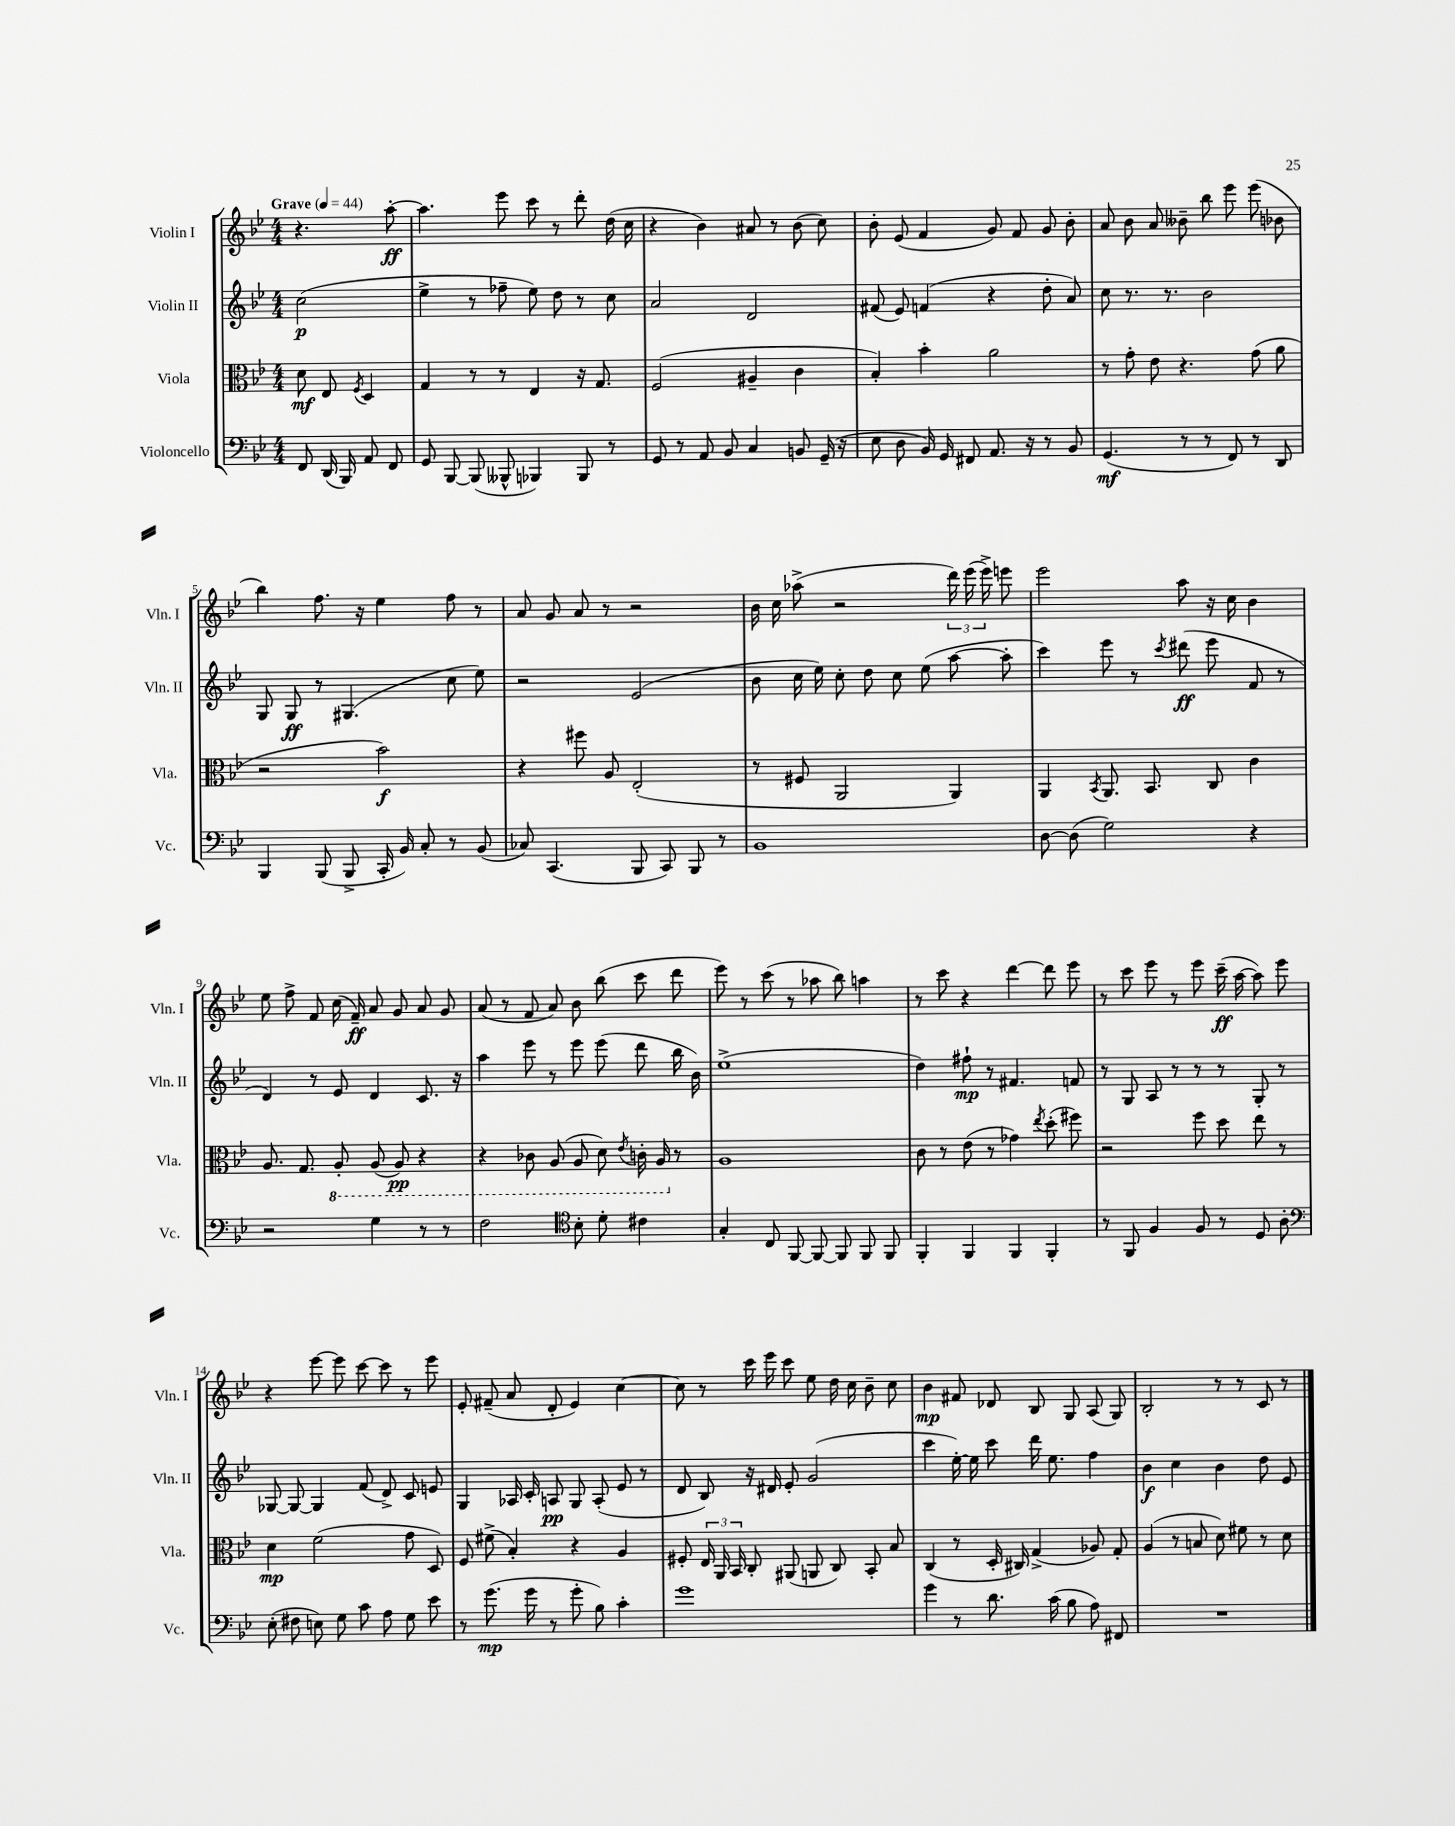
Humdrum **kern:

**kern	**dynam	**kern	**dynam	**kern	**dynam	**kern	**dynam
*part4	*part4	*part3	*part3	*part2	*part2	*part1	*part1
*staff4	*staff4	*staff3	*staff3	*staff2	*staff2	*staff1	*staff1
*I"Violoncello	*	*I"Viola	*	*I"Violin II	*	*I"Violin I	*
*I'Vc.	*	*I'Vla.	*	*I'Vln. II	*	*I'Vln. I	*
*clefF4	*	*clefC3	*	*clefG2	*	*clefG2	*
*k[b-e-]	*	*k[b-e-]	*	*k[b-e-]	*	*k[b-e-]	*
*M4/4	*	*M4/4	*	*M4/4	*	*M4/4	*
*MM44	*	*MM44	*	*MM44	*	*MM44	*
=	=	=	=	=	=	=	=
!	!	!	!	!	!	!LO:TX:a:B:t=Grave	!
8FF/	.	8d\	mf	(2cc\	p	4.r	.
(16DD/	.	8E-/	.	.	.	.	.
16BBB-/)	.	.	.	.	.	.	.
.	.	8qF/	.	.	.	.	.
8AA/	.	4D/	.	.	.	.	.
8FF/	.	.	.	.	.	[8aa'\	ff
=1	=1	=1	=1	=1	=1	=1	=1
8GG/	.	4G/	.	4ee-^\	.	4.aa\]	.
[8BBB-/	.	.	.	.	.	.	.
(8BBB-/]	.	8r	.	8r	.	.	.
8BBB--X^^/	.	8r	.	8ff-X~\	.	8eee-\	.
4BBB-X/)	.	4E-/	.	8ee-\)	.	8ccc\	.
.	.	.	.	8dd\	.	8r	.
8BBB-/	.	16r	.	8r	.	8ddd'\	.
.	.	8.G/	.	.	.	.	.
8r	.	.	.	8cc\	.	(16dd\	.
.	.	.	.	.	.	16cc\	.
=2	=2	=2	=2	=2	=2	=2	=2
8GG/	.	(2F/	.	2a/	.	4r	.
8r	.	.	.	.	.	.	.
8AA/	.	.	.	.	.	4b-\)	.
8BB-/	.	.	.	.	.	.	.
4C/	.	4A#X~/	.	2d/	.	8a#X/	.
.	.	.	.	.	.	8r	.
8BBn/	.	4c\	.	.	.	(8b-\	.
(16GG~/	.	.	.	.	.	8cc\)	.
16r	.	.	.	.	.	.	.
=3	=3	=3	=3	=3	=3	=3	=3
8E-\	.	4B-'/)	.	(8f#X/	.	8b-'\	.
8D\	.	.	.	8e-/)	.	(8e-/	.
16BB-/)	.	4b-'\	.	(4fn/	.	4f/	.
16GG/	.	.	.	.	.	.	.
8FF#X/	.	.	.	.	.	.	.
8.AA/	.	2a\	.	4r	.	8g/)	.
.	.	.	.	.	.	8f/	.
16r	.	.	.	.	.	.	.
8r	.	.	.	8dd'\	.	8g/	.
8BB-/	.	.	.	8a/)	.	8b-'\	.
=4	=4	=4	=4	=4	=4	=4	=4
(4.GG/	mf	8r	.	8cc\	.	8a/	.
.	.	8g'\	.	8.r	.	8b-\	.
.	.	8e-\	.	.	.	8a/	.
.	.	.	.	8.r	.	.	.
8r	.	4.r	.	.	.	8b--X~\	.
8r	.	.	.	2b-\	.	8bb-\	.
8FF/)	.	.	.	.	.	8eee-\	.
8r	.	(8g\	.	.	.	(8eee-\	.
8DD/	.	8a\	.	.	.	8b-X\	.
!!LO:LB:g=z
=5	=5	=5	=5	=5	=5	=5	=5
4BBB-/	.	2r	.	8G/	.	4bb-\)	.
.	.	.	.	8G/	ff	.	.
(8BBB-/	.	.	.	8r	.	8.ff\	.
8BBB-^/	.	.	.	(4.G#X/	.	.	.
.	.	.	.	.	.	16r	.
16CC'/	.	2b-\)	f	.	.	4ee-\	.
16BB-/)	.	.	.	.	.	.	.
8C'/	.	.	.	.	.	.	.
8r	.	.	.	8cc\	.	8ff\	.
(8BB-/	.	.	.	8ee-\)	.	8r	.
=6	=6	=6	=6	=6	=6	=6	=6
8C-X/)	.	4r	.	2r	.	8a/	.
(4.CC/	.	.	.	.	.	8g/	.
.	.	8ff#X\	.	.	.	8a/	.
.	.	8A/	.	.	.	8r	.
8BBB-/	.	(2E-'/	.	(2e-/	.	2r	.
8CC/)	.	.	.	.	.	.	.
8BBB-/	.	.	.	.	.	.	.
8r	.	.	.	.	.	.	.
=7	=7	=7	=7	=7	=7	=7	=7
1BB-	.	8r	.	8b-\	.	16b-\	.
.	.	.	.	.	.	16cc\	.
.	.	8F#X/	.	16cc\	.	(8aa-X^\	.
.	.	.	.	16ee-\)	.	.	.
.	.	2AA/	.	8cc'\	.	2r	.
.	.	.	.	8dd\	.	.	.
.	.	.	.	8cc\	.	.	.
.	.	.	.	(8ee-\	.	.	.
.	.	4AA/)	.	[8aa\	.	24ddd\)	.
.	.	.	.	.	.	(24eee-\	.
.	.	.	.	.	.	24eee-^\)	.
.	.	.	.	8aa'\]	.	8eeen\	.
=8	=8	=8	=8	=8	=8	=8	=8
[8D\	.	4AA/	.	4ccc\)	.	2eee-\	.
(8D\]	.	.	.	.	.	.	.
.	.	8qBB-/	.	.	.	.	.
2G\)	.	8.AA/	.	8eee-\	.	.	.
.	.	.	.	8r	.	.	.
.	.	8.BB-/	.	.	.	.	.
.	.	.	.	8qccc/	.	.	.
.	.	.	.	(8ddd#X\	ff	8aa\	.
.	.	8C/	.	8eee-\	.	16r	.
.	.	.	.	.	.	16cc\	.
4r	.	4c\	.	8f/	.	4b-\	.
.	.	.	.	8r	.	.	.
!!LO:LB:g=z
=9	=9	=9	=9	=9	=9	=9	=9
2r	.	8.A/	.	4d/)	.	8ee-\	.
.	.	.	.	.	.	8ff^\	.
.	.	8.G/	.	.	.	.	.
.	.	.	.	8r	.	8f/	.
*	*	*8ba	*	*	*	*	*
.	.	8AA'/	.	8e-/	.	(16cc\	.
.	.	.	.	.	.	16f~/)	ff
4G\	.	(8AA/	.	4d/	.	8a/	.
.	.	8AA/)	pp	.	.	8g/	.
8r	.	4r	.	8.c/	.	8a/	.
8r	.	.	.	.	.	8g/	.
.	.	.	.	16r	.	.	.
=10	=10	=10	=10	=10	=10	=10	=10
2F\	.	4r	.	4aa\	.	(8a/	.
.	.	.	.	.	.	8r	.
.	.	8C-X\	.	8eee-\	.	8f/	.
.	.	(8AA/	.	8r	.	8a/)	.
*clefC4	*	*	*	*	*	*	*
8B-'\	.	8AA/	.	8eee-\	.	8b-\	.
8d'\	.	8D\)	.	(8eee-\	.	(8bb-\	.
.	.	8qE-/	.	.	.	.	.
4c#X\	.	16Cn'\	.	8ddd\	.	8ccc\	.
.	.	16AA/	.	.	.	.	.
*	*	*X8ba	*	*	*	*	*
.	.	8r	.	16bb-\	.	8ddd\	.
.	.	.	.	16b-\)	.	.	.
=11	=11	=11	=11	=11	=11	=11	=11
4G'/	.	1A	.	(1ee-^	.	8eee-\)	.
.	.	.	.	.	.	8r	.
8C/	.	.	.	.	.	(8ccc\	.
[8FF/	.	.	.	.	.	8r	.
8FF/_	.	.	.	.	.	8aa-X\	.
8FF/]	.	.	.	.	.	8bb-\)	.
8FF/	.	.	.	.	.	4aan\	.
8FF/	.	.	.	.	.	.	.
=12	=12	=12	=12	=12	=12	=12	=12
4FF'/	.	8c\	.	4dd\)	.	8r	.
.	.	8r	.	.	.	8ccc\	.
4FF/	.	(8e-\	.	8ff#X`\	mp	4r	.
.	.	8r	.	8r	.	.	.
4FF/	.	4g-X\)	.	4.f#X/	.	[4ddd\	.
.	.	8qee-/	.	.	.	.	.
4FF'/	.	(8dd'\	.	.	.	8ddd\]	.
.	.	8ff#X\)	.	8fn/	.	8eee-\	.
=13	=13	=13	=13	=13	=13	=13	=13
8r	.	2r	.	8r	.	8r	.
8FF/	.	.	.	8G/	.	8ccc\	.
4F/	.	.	.	8A/	.	8eee-\	.
.	.	.	.	8r	.	8r	.
8F/	.	8ff\	.	8r	.	8eee-\	.
8r	.	8dd\	.	8r	.	(16ccc~\	ff
.	.	.	.	.	.	[16aa\	.
8D/	.	8ee-\	.	8G'/	.	8aa\])	.
8A'\	.	8r	.	8r	.	8eee-\	.
!!LO:LB:g=z
=14	=14	=14	=14	=14	=14	=14	=14
*clefF4	*	*	*	*	*	*	*
(8E-'\	.	4d\	mp	[8G-X/	.	4r	.
8F#X\	.	.	.	8G-/_	.	.	.
8En\)	.	(2f\	.	4G-/]	.	[8eee-\	.
8G\	.	.	.	.	.	8eee-\]	.
8c\	.	.	.	(8f/	.	[8ccc\	.
8A\	.	.	.	8d^/)	.	8ccc\]	.
8G\	.	8g\	.	8c/	.	8r	.
8e-\	.	8D/)	.	8en/	.	8eee-\	.
=15	=15	=15	=15	=15	=15	=15	=15
8r	.	8F/	.	4G/	.	8e-'/	.
(8.g\	mp	(8f#X^\	.	.	.	(8f#X~/	.
.	.	4B-'/)	.	16A-X/	.	8a/	.
16g\	.	.	.	16c'/	.	.	.
8r	.	.	.	8An/	pp	8d'/	.
8g'\	.	4r	.	8G/	.	4e-/)	.
8B-\)	.	.	.	(8A'/	.	.	.
4c'\	.	4A/	.	8e-/	.	[4cc\	.
.	.	.	.	8r	.	.	.
=16	=16	=16	=16	=16	=16	=16	=16
1g	.	8F#X'/	.	8d/	.	8cc\]	.
.	.	24E-/	.	8B-/)	.	8r	.
.	.	24AA/	.	.	.	.	.
.	.	24BB-/	.	.	.	.	.
.	.	8C'/	.	16r	.	16ccc\	.
.	.	.	.	16d#X/	.	16eee-\	.
.	.	(8AA#X/	.	8e-'/	.	8ccc\	.
.	.	8AAn/	.	(2g/	.	8ee-\	.
.	.	8C/)	.	.	.	16dd\	.
.	.	.	.	.	.	16cc\	.
.	.	8BB-'/	.	.	.	8b-~\	.
.	.	8B-/	.	.	.	8cc\	.
=17	=17	=17	=17	=17	=17	=17	=17
4g\	.	(4C/	.	4ccc\	.	4b-\	mp
8r	.	8r	.	[16ee-'\)	.	8f#X/	.
.	.	.	.	16ee-\]	.	.	.
8.d\	.	16D'/	.	8ccc\	.	8d-X/	.
.	.	16C#X/)	.	.	.	.	.
.	.	(4G^/	.	16ddd\	.	8B-/	.
(16c\	.	.	.	8.ee-\	.	.	.
8B-\	.	.	.	.	.	8G/	.
8A\)	.	8A-X/)	.	4ff\	.	(8A/	.
8FF#X/	.	8G'/	.	.	.	8G/)	.
=18	=18	=18	=18	=18	=18	=18	=18
1r	.	(4A/	.	4b-\	f	2B-'/	.
.	.	8r	.	4cc\	.	.	.
.	.	8Bn/	.	.	.	.	.
.	.	8d\)	.	4b-\	.	8r	.
.	.	8f#X\	.	.	.	8r	.
.	.	8r	.	8dd\	.	8c/	.
.	.	8d\	.	8e-/	.	8r	.
==	==	==	==	==	==	==	==
*-	*-	*-	*-	*-	*-	*-	*-
